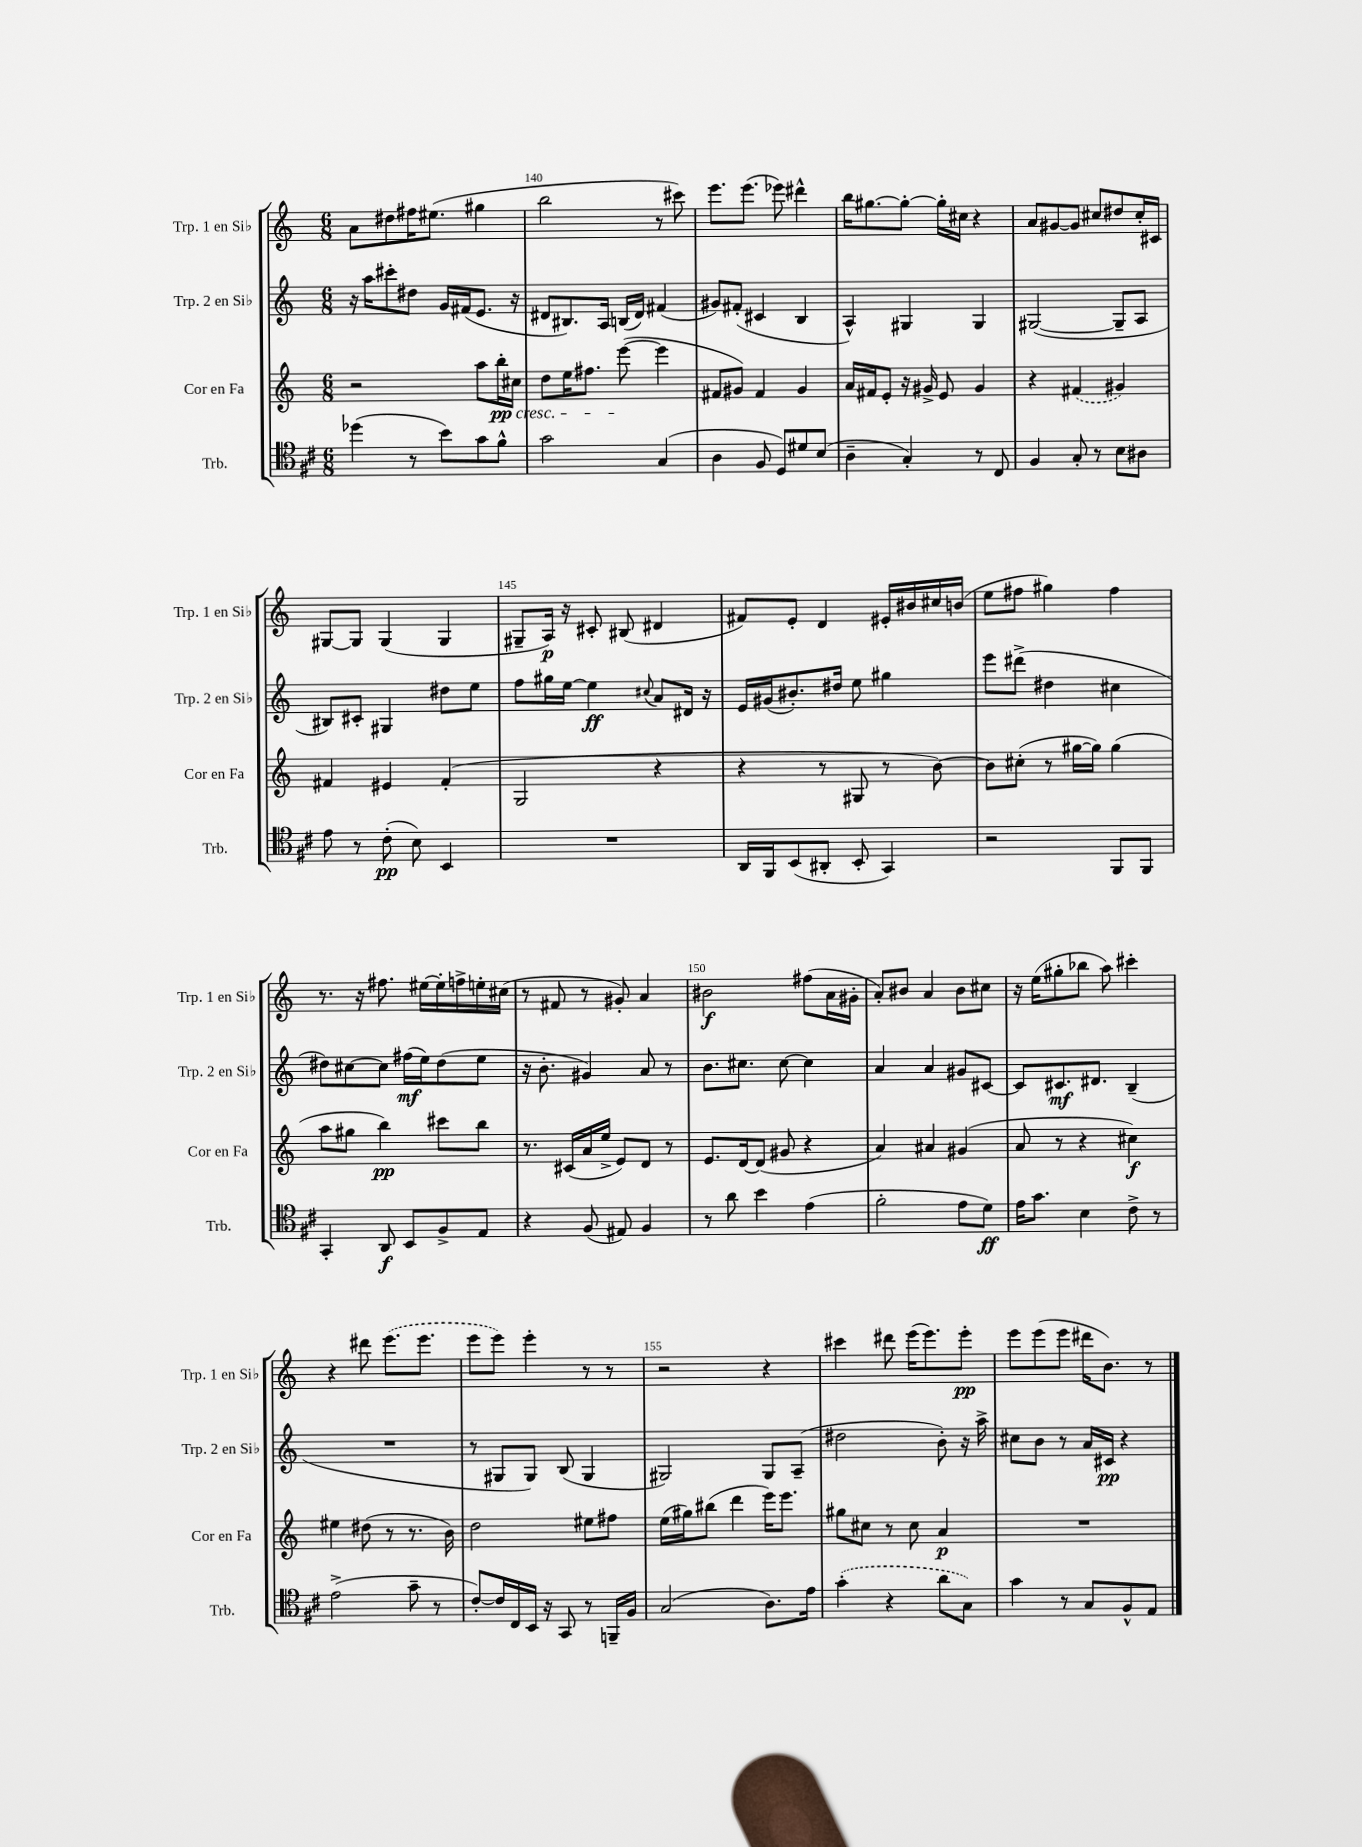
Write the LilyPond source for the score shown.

<<
\new StaffGroup <<
\new Staff = "s0" \with { instrumentName = "Trp. 1 en Sib" shortInstrumentName = "Trp. 1 en Sib" } {
    \clef treble \key c \major \numericTimeSignature \time 6/8
    a'8 dis''8 fis''16 eis''8.( gis''4 |
    b''2 r8 cis'''8) |
    e'''8. e'''8.( ees'''8) dis'''4-^ |
    b''16 gis''8.~ gis''8~-. gis''16-. cis''16 r4 |
    a'8 gis'8~ gis'8 cis''8 dis''8 cis''16-. cis'16 |
    gis8~ gis8 gis4( gis4 |
    gis8-- a16\p) r16 cis'8-. bis8( dis'4 |
    fis'8) e'8-. d'4 eis'16-. bis'16 cis''16 b'16( |
    e''8 fis''8 gis''4) fis''4 |
    r8. r16 fis''8. eis''16~ eis''16-. f''16-> e''16-. cis''16( |
    r8 fis'8 r8 gis'8-.) a'4 |
    bis'2\f fis''8( a'16 gis'16-. |
    a'8-.) bis'8 a'4 bis'8 cis''8 |
    r16 e''16( gis''8-. bes''8 a''8) cis'''4-. |
    r4 dis'''8 \once \slurDashed e'''8.( e'''8. |
    e'''8 e'''8) e'''4-. r8 r8 |
    r2 r4 |
    cis'''4 dis'''8 e'''16( e'''8.) e'''8-.\pp |
    e'''8 e'''8( e'''8 dis'''16 b'8.) r8 \bar "|." |
}
\new Staff = "s1" \with { instrumentName = "Trp. 2 en Sib" shortInstrumentName = "Trp. 2 en Sib" } {
    \clef treble \key c \major \numericTimeSignature \time 6/8
    r16 a''16 cis'''8-. dis''8 g'16 fis'16( e'8. r16 |
    dis'8 bis8.) a16 b16( dis'16) fis'4( |
    gis'8) fis'8-.( cis'4 b4 |
    a4-^) gis4 gis4 |
    gis2~( gis8-- a8 |
    bis8) cis'8-. gis4 dis''8 e''8 |
    f''8 gis''16 e''16~ e''4\ff \appoggiatura { cis''8 } a'8 dis'16 r16 |
    e'16 gis'16( bis'8.-.) dis''16 e''8 gis''4 |
    e'''8 dis'''8->( dis''4 cis''4 |
    dis''8) cis''8~ cis''8 fis''16\mf( e''16) dis''8( e''8 |
    r16 b'8.-. gis'4) a'8 r8 |
    b'8. cis''8. cis''8~ cis''4 |
    a'4 a'4 gis'8 cis'8~ |
    cis'8 cis'8.\mf dis'8. b4--( |
    R2. |
    r8 gis8 gis8) b8( gis4 |
    gis2) gis8 a8--( |
    dis''2 b'8-.) r16 a''16-> |
    cis''8 b'8 r8 a'16 cis'16\pp r4 \bar "|." |
}
\new Staff = "s2" \with { instrumentName = "Cor en Fa" shortInstrumentName = "Cor en Fa" } {
    \clef treble \key c \major \numericTimeSignature \time 6/8
    r2 a''8 b''16-.\pp\cresc cis''16 |
    d''8 e''16 fis''8. e'''8~\!( e'''4 |
    fis'8 gis'8) fis'4 gis'4 |
    a'16 fis'16 e'8-. r16 gis'16-> e'8 gis'4 |
    r4 \once \slurDashed fis'4( gis'4) |
    fis'4 eis'4 fis'4-.( |
    g2 r4 |
    r4 r8 gis8 r8 b'8~) |
    b'8 cis''8-.( r8 gis''16~ gis''16) gis''4( |
    a''8 gis''8 b''4\pp) cis'''8 b''8 |
    r8. cis'16( a'16 e''16-> e'8) d'8 r8 |
    e'8. d'16~ d'8( gis'8 r4 |
    a'4) ais'4 gis'4( |
    a'8 r8 r4 cis''4\f) |
    eis''4 dis''8( r8 r8. b'16) |
    d''2 eis''8 fis''8 |
    e''16( gis''16) bis''8( d'''4 e'''16) e'''8. |
    gis''8 cis''8 r8 cis''8 a'4\p |
    R2. \bar "|." |
}
\new Staff = "s3" \with { instrumentName = "Trb." shortInstrumentName = "Trb." } {
    \clef tenor \key d \major \numericTimeSignature \time 6/8
    des''4( r8 b'8) g'8 fis'8-^ |
    g'2 g4( |
    a4 fis8 d8) dis'8 b8( |
    a4-- g4-.) r8 cis8 |
    fis4 g8-. r8 b8 ais8 |
    e'8 r8 cis'8-.\pp( b8) b,4 |
    R2. |
    a,16 fis,16 b,8( ais,8-. b,8-. g,4) |
    r2 fis,8 fis,8 |
    g,4-. a,8\f b,8 fis8-> e8 |
    r4 fis8( eis8) fis4 |
    r8 a'8 b'4 e'4( |
    fis'2-. e'8 d'8\ff) |
    e'16 g'8. b4 cis'8-> r8 |
    e'2->( g'8-- r8 |
    cis'8~-.) cis'16 cis16 b,16 r16 g,8 r8 f,16-- fis16 |
    g2( a8.) e'16 |
    \once \slurDashed g'4-.( r4 a'8 g8) |
    g'4 r8 g8 fis8-^ e8 \bar "|." |
}
>>
>>
\layout { \context { \Score currentBarNumber = #139 \override BarNumber.break-visibility = ##(#f #t #t) barNumberVisibility = #(every-nth-bar-number-visible 5) } }
